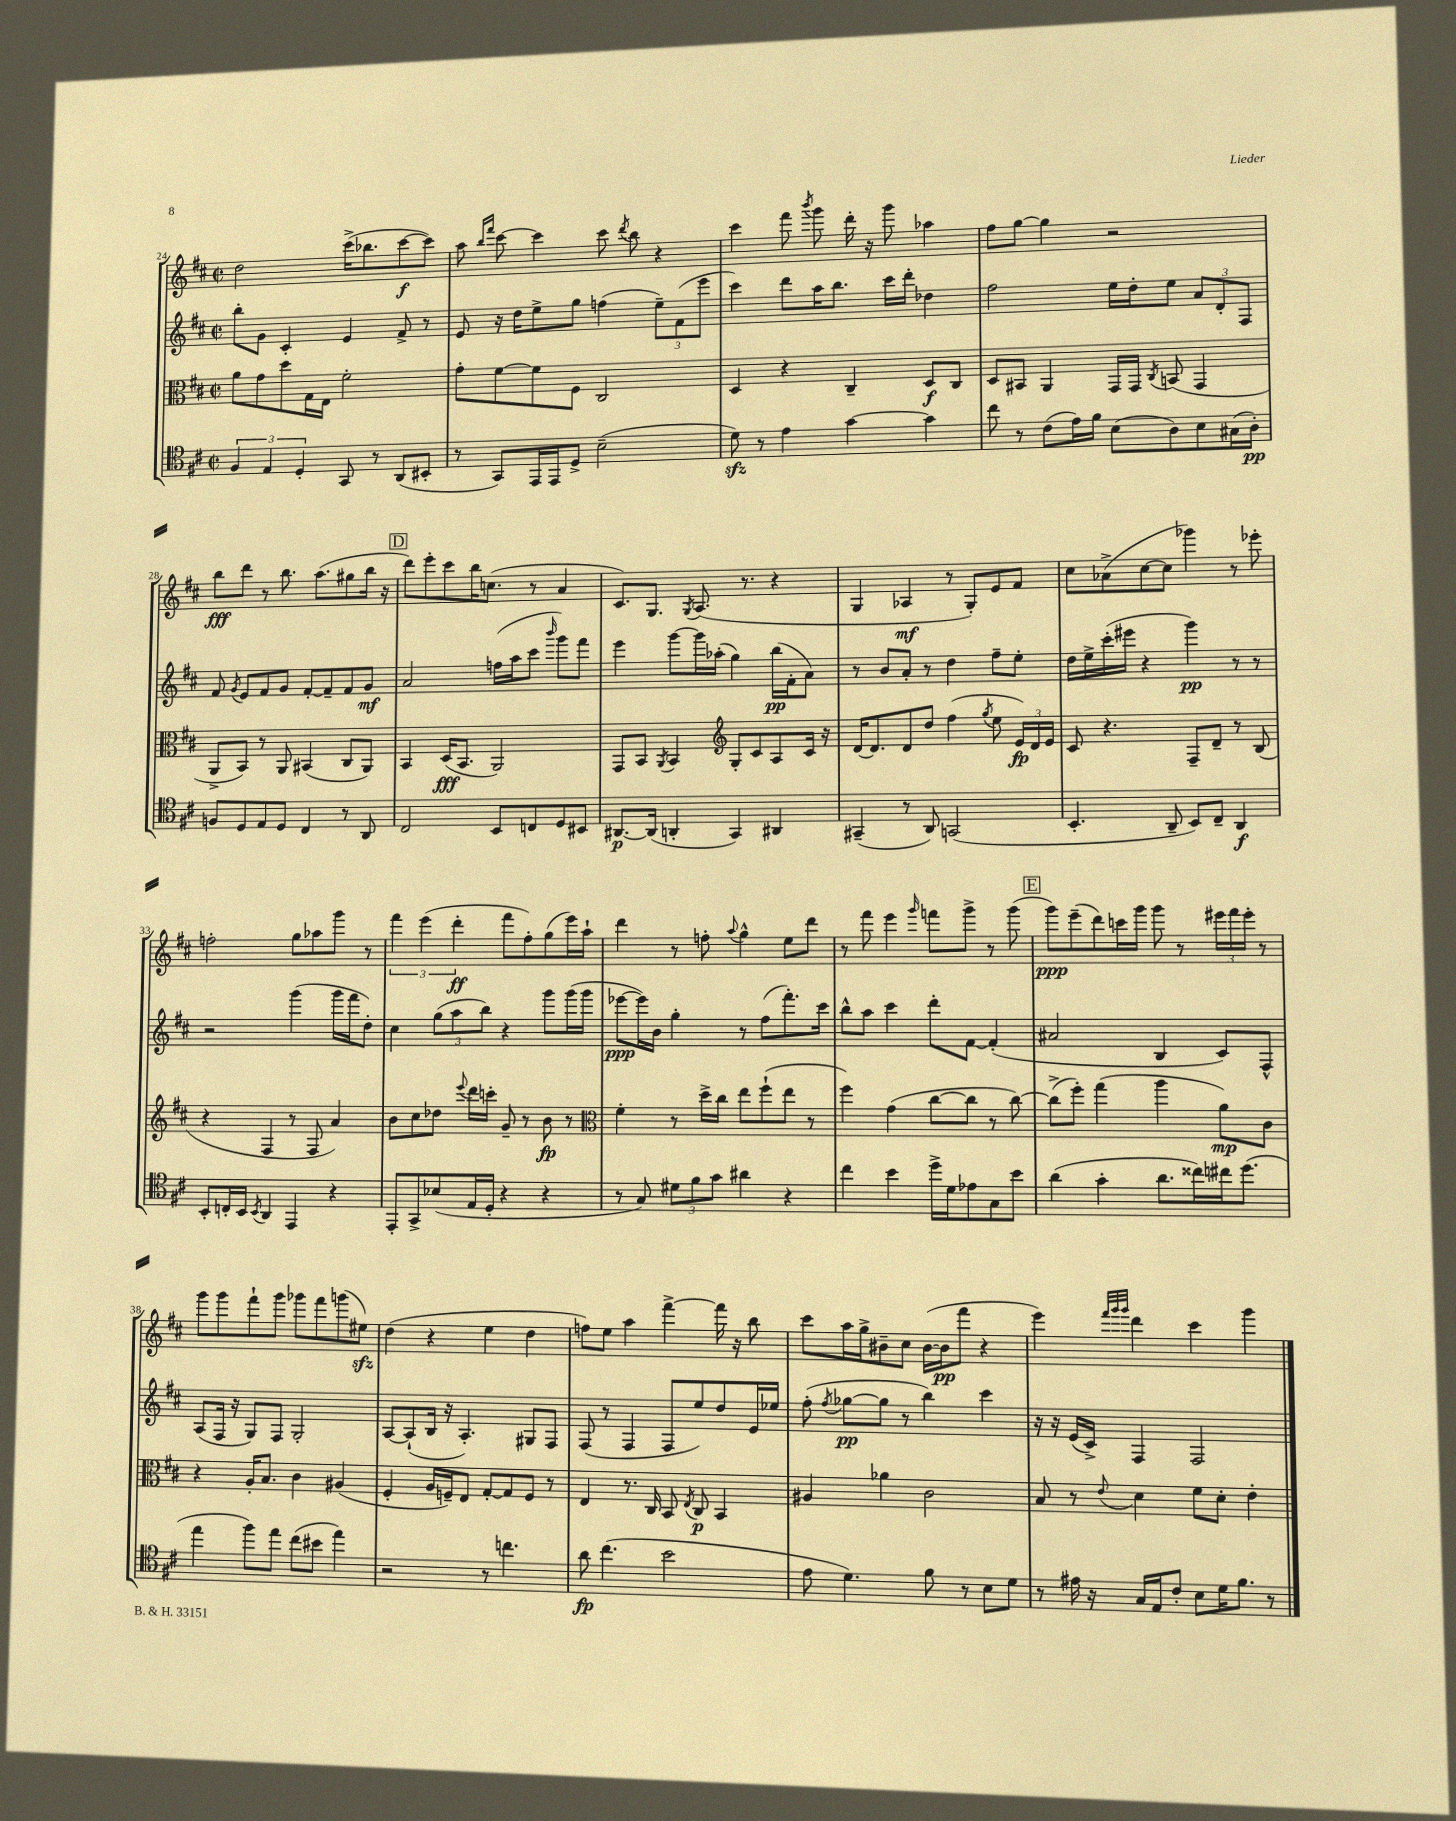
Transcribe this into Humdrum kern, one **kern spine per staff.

**kern	**kern	**kern	**kern
*staff4	*staff3	*staff2	*staff1
*clefC4	*clefC3	*clefG2	*clefG2
*k[f#c#]	*k[f#c#]	*k[f#c#]	*k[f#c#]
*M2/2	*M2/2	*M2/2	*M2/2
*met(c|)	*met(c|)	*met(c|)	*met(c|)
6F#/	8a\L	8bb'\L	2dd\
.	8g\	8g\J	.
6E/	.	.	.
.	8dd\	4c#'/	.
6D'/	.	.	.
.	16G\L	.	.
.	16E\JJ	.	.
8GG/	2f#'\	4e/	(16ccc#^\LK
.	.	.	8.bb-\
8r	.	.	.
(8AA/L	.	8f#^/	[8ccc#\
8BB#'/J	.	8r	8ccc#\]J)
=	=	=	=
8r	8g'\L	8e/	8aa\
.	.	.	16qqbb/LL
.	.	.	16qqfff#/JJ
8GG/L)	[8f#\	16r	[8ccc#\
.	.	16dd\LK	.
16EE/L	8f#\]	8ee^\	4ccc#\]
16EE/J	.	.	.
8D^/J	8F#\J	8gg\J	.
(2B~\	2C#/	(4ff\	8ccc#\
.	.	.	8qddd/
.	.	.	8bb\
.	.	12ee~\L)	4r
.	.	(12f#\	.
.	.	12eee\J	.
=	=	=	=
8d\)	4D/	4ccc#\)	4ccc#\
8r	.	.	.
4e\	4r	8ddd\L	8fff#\
.	.	.	8qbbb/
.	.	16aa\K	8ggg\
.	.	8.bb\J	.
[4g\	4C#~/	.	16ddd'\
.	.	.	16r
.	.	16ccc#\LL	8ggg\
.	.	16ddd'\JJ	.
4g\]	8D/L	4dd-\	4aa-\
.	8C#/J	.	.
=	=	=	=
8cc#\	8D/L	2ff#\	8ff#\L
8r	8BB#/J	.	[8gg\J
(8c#\L	4AA/	.	4gg\]
16e\L)	.	.	.
16f#\JJ	.	.	.
(8B\L	16GG/LL	16ee\LL	2r
.	16GG/JJ	16dd'\J	.
.	8qC#/	.	.
8A\)	(8BB/	8ee\J	.
8B\	4GG/	12a/L	.
.	.	12d'/	.
(16G#\L	.	.	.
.	.	12F#/J	.
16A'\JJ)	.	.	.
=	=	=	=
8F/L	8AA^/L	8f#/	8bb\L
.	.	8qg/	.
8D/	8BB/J)	8e/L	8ddd\J
8E/	8r	8f#/	8r
8D/J	8AA/	8g/J	8.bb\
4C#/	(4BB#/	[8f#'/L	.
.	.	.	(8.aa\L
.	.	8f#~/]	.
8r	8C#/L	8f#/	8gg#\
8AA/	8AA/J)	8g/J	16bb\Jk
.	.	.	16r
=	=	=	=
2C#/	4BB/	2a/	8ddd\L)
.	.	.	8eee'\
.	(16D/LK	.	8ccc#\
.	8.BB/J	.	.
.	.	.	16bb\K
.	.	.	(8.cc\J
8BB/L	2AA/)	(16ff\LL	.
.	.	16aa\J	.
8C/	.	8ccc#\J	8r
.	.	16qqbbb/	.
8D/	.	8ggg\L)	4a/
8BB#/J	.	8fff#\J	.
=	=	=	=
[8.AA#/L	8GG/L	4eee\	8.c#/L)
.	8BB/J	.	.
(16AA#/]Jk	.	.	8.G/J
.	8qAA/	.	.
4AA'/	4BB/	[8ggg\L	.
.	.	.	8qG/
.	.	16ggg\]L	(8.A/
.	.	(16aa-'\JJ	.
*	*clefG2	*	*
4GG/)	8G'/L	4gg\)	.
.	.	.	8.r
.	8c#/	.	.
4AA#/	8A/	(16bb\LL	4r
.	.	16f#'\J	.
.	16c#/Jk	8a\J)	.
.	16r	.	.
=	=	=	=
(4GG#~/	[16d/LK	8r	4G/
.	8.d/]	.	.
.	.	8b/L	.
8r	8d/	8a'/J	4A-/
8AA/)	8dd/J	8r	.
(2GG/	(4ff#\	4dd\	8r
.	.	.	8G'/L)
.	8qgg/	.	.
.	8ee\	8ff#~\L	8e/
.	24e/LL)	8ee'\J	8f#/J
.	24d/	.	.
.	24e/JJ	.	.
=	=	=	=
4.BB'/	8c#/	16dd\LL	8cc#\L
.	.	16ee^\	.
.	4.r	(16ccc#'\	(8a-^\
.	.	16eee#\JJ	.
.	.	4r	[8cc#\
8AA~/	.	.	8cc#\]J
8BB/L)	8F#~/L	4ggg\)	4ggg-\)
8C#~/J	8d~/J	.	.
4AA/	8r	8r	8r
.	(8B/	8r	8eee-'\
=	=	=	=
8BB'/L	4r	2r	2ff'\
16C'/L	.	.	.
16BB/JJ	.	.	.
8qBB/	.	.	.
4AA/	4F#/	.	.
4EE/	8r	(4ggg\	8gg\L
.	8F#/	.	8aa-\
4r	4a/)	16ggg\LL	8ggg\J
.	.	16fff#\J	.
.	.	8dd'\J)	8r
=	=	=	=
8EE'/L	8b\L	4cc#\	6fff#\
8GG^/	8cc#\	.	.
.	.	.	(6eee\
(8B-/	8dd-\J	(12gg\L	.
.	.	12aa\	6ddd'\
.	8qqeee/	.	.
16E/L	16ddd\LL	.	.
.	.	12bb\J)	.
16D'/JJ	16ccc'\JJ	.	.
4r	8g~/	4r	8fff#\L
.	8r	.	8ff#'\)
4r	8b\	8ggg\L	(8gg\
.	8r	(16ggg\L	16eee\L)
.	.	16ggg\JJ	16aa`\JJ
=	=	=	=
*	*clefC3	*	*
8r	4f#'\	[8eee-\L	4ddd\
8G/)	.	16eee-\]L)	.
.	.	16b\JJ	.
12d#\L	8r	4gg'\	8r
12f#\	.	.	.
.	16dd^\LL	.	8ff'\
12g\J	.	.	.
.	16cc#\JJ	.	.
.	.	.	8qqaa/
4a#\	8ee\L	8r	4gg^^\
.	(8ff#`\	(8ff#\L	.
4r	8ee\J	8.fff#'\)	8ee\L
.	8r	.	8ddd\J
.	.	16ccc#\Jk	.
=	=	=	=
4cc#\	4ff#\)	8bb^^\L	8r
.	.	8aa\J	8fff#\
4b\	(4g\	4ccc#\	4eee\
.	.	.	16qqggg/
16dd^\LL	[8cc#\L	8ddd'\L	8fff\L
16d\J	.	.	.
8e-\	8cc#\]J	[8f#\J	8ggg^\J
8G\	8r	(4f#'/]	8r
8b\J	[8cc#\)	.	(8ggg\
=	=	=	=
(4a\	(8cc#^\]L	2a#/	8ggg\L)
.	8ff#'\J)	.	(8eee~\
4g'\	(4gg\	.	8ddd\)
.	.	.	16ccc\L
.	.	.	16ggg\JJ
8.a\L	4aa\	4B/	8ggg\
.	.	.	8r
16cc##\L)	.	.	.
16cc#\J	8a\L)	8c#/L)	24eee#\LL
.	.	.	24fff#\
(8.dd\J	.	.	.
.	.	.	24eee#'\JJ
.	8c#\J	8F#^^/J	8r
=	=	=	=
4ee\	4r	(8A/L	8ggg\L
.	.	16F#/Jk	8ggg\
.	.	16r	.
8ff#\L)	16A'/LK	8G/L)	8fff#`\
.	8.B/J	.	.
8ee\J	.	8F#/J	8ggg\J
(8cc#\L	4c#\	2G'/	8ggg-\L
8b#\J	.	.	8fff#\
4ee\)	(4A#/	.	(8ggg\
.	.	.	8ee#\J)
=	=	=	=
2r	4F#'/	[8A/L	(4dd\
.	.	(8A`/]	.
.	16A/LL	16B/Jk	4r
.	16F~/J)	16r	.
.	8E/J	4.A'/)	.
8r	[8G'/L	.	4ee\
4.cc\	8G/]	.	.
.	8F/J	8G#/L	4dd\
.	8r	8F#/J	.
=	=	=	=
8a\	4E/	(8F#/	8ff\L)
(4.cc#\	.	8r	8ee\J
.	8.r	4F#/	4aa\
.	16C#/	.	.
2b\	8BB/	8F#/L	[4fff#^\
.	8qE/	.	.
.	8C#/	8ee/)	.
.	4BB/	8dd/	16fff#\]
.	.	.	16r
.	.	16e/L	8bb\
.	.	16ee-/JJ	.
=	=	=	=
8e\	4A#/	(8ff#'\	8ccc#\L
.	.	8qff#/	.
4.d\)	.	[8gg-\L	16aa\L
.	.	.	16gg^\J
.	4a-\	8gg-\]J	8b#~\
.	.	8r	8cc#\J
8f#\	2c#\	4bb\)	([16b#\LL
.	.	.	16b#\]J
8r	.	.	8fff#\J
8B\L	.	4ccc#\	4r
8d\J	.	.	.
=	=	=	=
8r	8B/	16r	4eee\)
.	.	16r	.
16e#\	8r	(16e/LL	.
16r	.	16c#^/JJ)	.
.	.	.	32qqfff#/LLL
.	.	.	32qqggg/
.	8qqe/	.	32qqggg/JJJ
16G/LL	4d\	4F#/	4ddd\
16E/J	.	.	.
8c#'/J	.	.	.
8B\L	8f#\L	2F#/	4ccc#\
16d\K	8d'\J	.	.
8.f#\J	.	.	.
.	4e'\	.	4ggg\
8r	.	.	.
==	==	==	==
*-	*-	*-	*-
